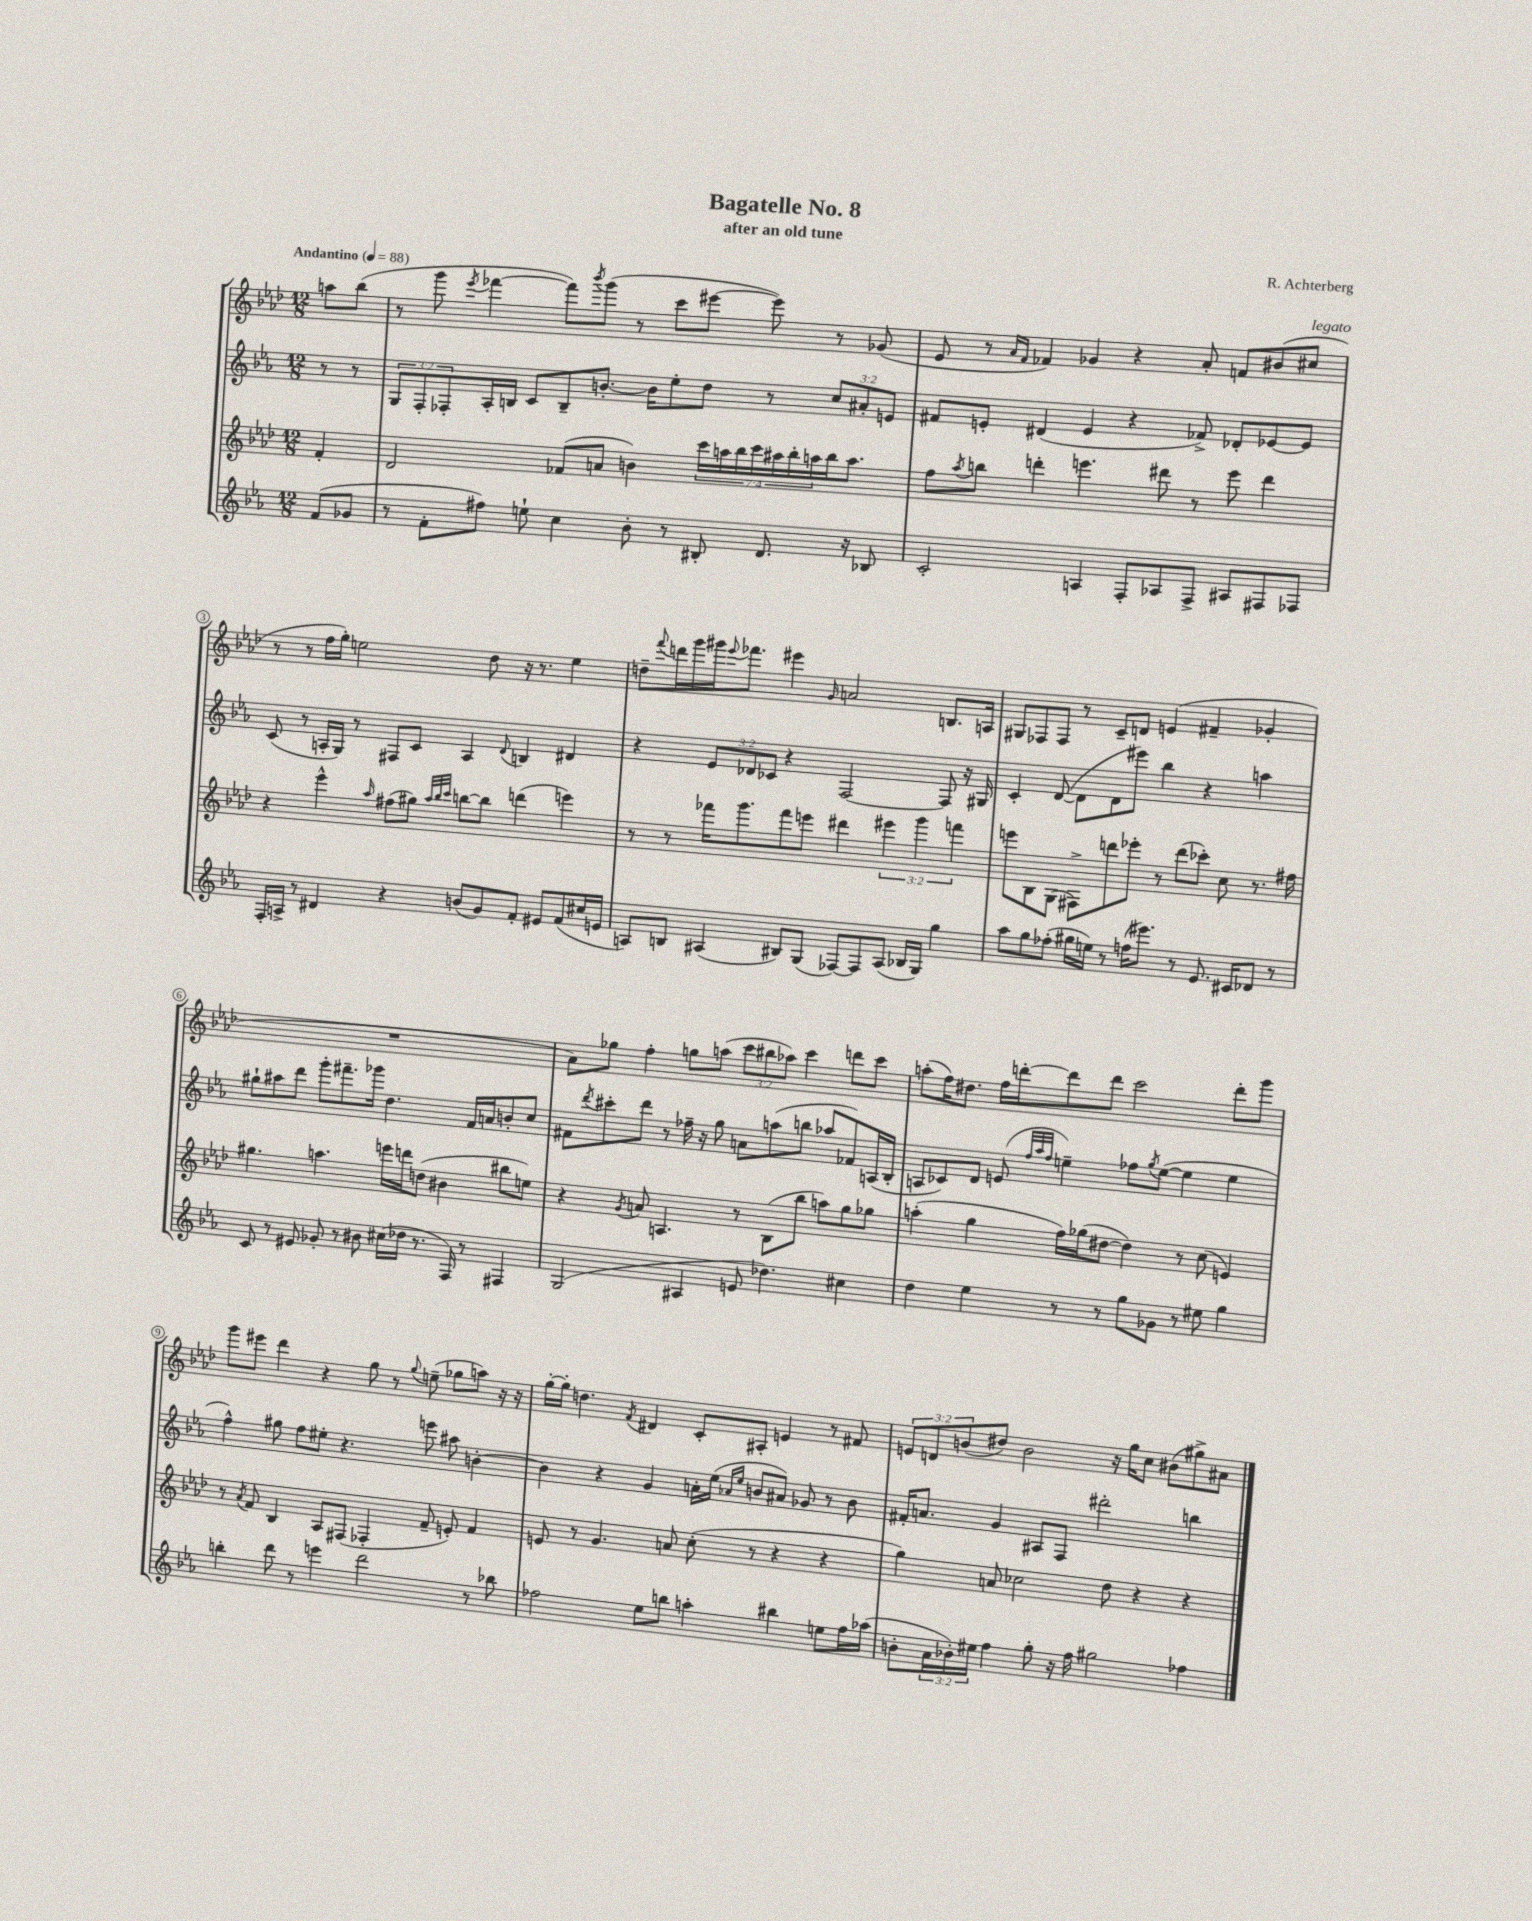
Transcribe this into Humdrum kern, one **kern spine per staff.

**kern	**kern	**kern	**kern
*part4	*part3	*part2	*part1
*staff4	*staff3	*staff2	*staff1
*clefG2	*clefG2	*clefG2	*clefG2
*k[b-e-a-]	*k[b-e-a-d-]	*k[b-e-a-]	*k[b-e-a-d-]
*M12/8	*M12/8	*M12/8	*M12/8
*MM88	*MM88	*MM88	*MM88
=	=	=	=
!	!	!	!LO:TX:a:B:t=Andantino
(8f/L	4f'/	8r	8aan\L
8g-X/J	.	8r	(8bb-\J
=1	=1	=1	=1
8r	2d-/	12G/L	8r
.	.	12F'/	.
8f'\L	.	.	8ggg\
.	.	12F-X'/	.
.	.	.	8qeee-/
8ff#X\J)	.	16A-'/L	[4fff-X\
.	.	16Bn/JJ	.
8een`\	.	8c/L	.
4cc\	(8f-X/L	8B~/	8fff-\L])
.	.	.	8qbbb-/
.	8an/J	[8.bn'/J	(8ggg\J
8b-'\	4bn\)	.	8r
.	.	16b\KL]	.
8r	.	8ee-'\	8ccc\L
8B#X'/	28ccc\LL	8dd\J	[8eee#X\J
.	28aan\	.	.
.	28bb-\	.	.
.	28ccc\	.	.
8.d/	.	8r	8eee#\])
.	28aa#X\	.	.
.	28bb-'\	.	.
.	28aan\	.	.
.	16bb-\J	12cc/L	8r
16r	8.aa\J	.	.
.	.	12a#X'/	.
8B-X/	.	.	(8g-X/
.	.	12en/J	.
=2	=2	=2	=2
2c'/	8ff\L	8f#X/L	8e-/
.	8qaa-/	.	.
.	8bbn\J	8en'/J	8r
.	.	.	16qqa-/LL
.	.	.	16qqf/JJ
.	4dddn'\	(4d#X/	4f-X/)
4An/	4.eeen\	4e/	4g-X/
8F'/L	.	4r	4r
8A-X/	8ddd#X\	.	.
8F^/J	8r	8f-X^/)	8a-'/
8A#X/L	8eee\	8d-X'/L	8fn/L
8F#X/	4ddd#\	[8e-X/	(8b#X/
!	!	!	!LO:TX:a:i:t=legato
8F-X/J	.	8e-/J]	8cc#X/J
!!LO:LB:g=z
=3	=3	=3	=3
16F'/LL	4r	(8c/	8r
16An^/JJ	.	.	.
8r	.	8r	8r
4d#X/	4eee-^^\	16An'/LL	16ff\LL
.	.	16G/JJ)	16gg'\JJ)
.	.	8r	2een\
.	16qqaa-/	.	.
4r	(8ff#X\L	8F#X/L	.
.	8gg#X\J)	8c/J	.
.	32qqaa-/LLL	.	.
.	32qqbb-/	.	.
.	32qqccc/JJJ	.	.
(8bn/L	[8bbn\L	4A/	.
8g/)	8bb\J]	.	8dd-\
.	.	8qqd/	.
8f'/J	(4dddn\	4Bn/	16r
.	.	.	8.r
8e#X/L	.	.	.
(8f/	4eeen\)	4d#X/	4ee\
16cc#X/L	.	.	.
16en/JJ	.	.	.
=4	=4	=4	=4
8An/L)	8r	4r	8ddn~\L
.	.	.	8qqfff/
8Bn/J	8r	.	16dddn\L
.	.	.	16ggg\
(4A#X/	16fff-X\KL	12e-/L	16ggg#X\J
.	.	.	8qqeee-/
.	8.ggg\	.	8.fff-X\J
.	.	12d-X/	.
.	.	12c-X/J	.
8B#X/L)	8fff-\	4r	4eee#X\
(8G/J	8eeen\J	.	.
.	.	.	16qqg/
[8F-X/L)	4ddd#X\	[2F/	2an/
8F-/]	.	.	.
(8A#/J	6eee#X\	.	.
16B-X/LL	.	.	.
.	6ggg\	.	.
16G/JJ)	.	.	.
4gg\	.	8F/]	8.Bn/L
.	6fffn\	.	.
.	.	16r	.
.	.	16G#X/	16An/Jk
=5	=5	=5	=5
8aa-\L	8eeen\L	4c'/	8G#X/L
8gg\	8B-\	.	8F-X/
(8ff-X'\J	(8G\J	([8d/	8F-/J
16gg#X\LL	8F#X^\L)	8d\L]	8r
16een\JJ)	.	.	.
8r	8dddn\	8d\	8c~/L
(16ffn\KL	8eee-X'\J	8eee#X\J)	8dn/J
8.eee#X\J)	.	.	.
.	8r	4bb-\	(4en/
8r	(8ddd\L	.	.
8.e-/	8ccc-X'\J)	4r	4f#X~/
.	8cc\	.	.
16c#X/KL	.	.	.
8d-X/J	8.r	4aan\	4g-X'/
8r	.	.	.
.	16ff#X\	.	.
!!LO:LB:g=z
=6	=6	=6	=6
8c/	4.gg#X\	8gg#X`\L	1.r
8r	.	8aa#X\	.
8e#X/	.	8ddd\J	.
8g-X'/	4.aan\	8ggg'\L	.
8r	.	8.fff#X~\	.
8b#X\	.	.	.
.	.	16ggg-X\Jk	.
(16cc#X\LL	16eeen\LL	4.dd\	.
16dd-X\JJ	16dddn\J	.	.
8.r	(8ddn\J	.	.
.	4b#X\	.	.
16F/)	.	.	.
8r	.	16f/LL	.
.	.	16an/J	.
4F#X/	8bb#X\L	8bn'/	.
.	8een\J)	8cc/J	.
=7	=7	=7	=7
(2G/	4r	8f#X\L	8a-\L)
.	.	8qddd/	.
.	.	8ccc#X'\	8gg-X\J
.	8qg/	.	.
.	8an/	8ddd\J	4ff'\
.	4.An/	8r	.
4A#X/	.	16ff-X~\	8ggn\L
.	.	16r	.
.	.	8gg\	(8aan\J
8en/	8r	8an\L	12ccc\L
.	.	.	12bb#X\
4.dd-X\)	(8B-\L	(8aan\	.
.	.	.	12aa-X\J)
.	8bb-\J	8bbn\J	4ccc\
.	8aan\L)	8aa-X/L	.
4cc#X\	8gg\	8f-X/)	8dddn\L
.	8gg-X\J	(16An/L	8ccc\J
.	.	16B-'/JJ	.
=8	=8	=8	=8
4dd\	(4aan'\	8An/L	(8aan'\L
.	.	8c-X/)	16ff\K)
.	.	.	8.dd#X\J
4ee-\	4gg\	8d/J	.
.	.	(8en/	16ff\LL
.	.	.	[16dddn'\J
.	.	32qqff/LLL	.
.	.	32qqaa-/	.
.	.	32qqff/JJJ	.
8r	16ff\LL)	4een~\)	8ddd\]
.	(16gg-X\J	.	.
8r	[8dd#X\J	.	8ddd\J
8gg\L	4dd#\])	8ff-X\L	2ccc\
.	.	8qgg/	.
8g-X\J	.	([8ee\J	.
8r	8r	4ee\]	.
8ee#X\	(8cc\	.	.
4gg\	4en/)	4ee\	8ddd'\L
.	.	.	8ggg\J
!!LO:LB:g=z
=9	=9	=9	=9
4bbn'\	8r	4ff^^\)	8ggg\L
.	8qa-/	.	.
.	8f/	.	8eee#X\J
8ddd\	4B-/	8gg#X\	4ddd-\
8r	.	8ff\L	.
4eeen\	8A-/L	8ee#X'\J	4r
.	(8F#X/J	4.r	.
2ddd\	4F-X'/	.	8gg\
.	.	.	8r
.	.	.	8qqgg/
.	8f~/	8eeen\	(8een~\
.	8en'/)	8aa#X\	8gg-X\L
8r	4f/	[4bn'\	8aan\J)
8bb-X\	.	.	16r
.	.	.	16r
=10	=10	=10	=10
2ff-X\	8en/	4b\]	[16gg'\LL
.	.	.	16gg'\JJ]
.	8r	.	4.ddn\
.	4.g/	4r	.
.	.	.	8qf/
8ee-\L	.	4g/	4d#X/
8bbn\J	8an/	.	.
4aan'\	(8cc'\	16an'\LL	8c'/L
.	.	(16ee-\JJ	.
.	.	16qqa-X/LL	.
.	.	16qqee-/JJ	.
.	8r	8bn/L	8A#X'/J
4bb#X\	4r	8a#X/J)	4en/
.	.	8g-X/	.
8een\L	4r	8r	8r
16ff-\L	.	8b\	8f#X/
(16aa-X\JJ	.	.	.
=11	=11	=11	=11
8bn'\L	4gg\)	16f#X'/KL	12en/L
.	.	8.an/J	.
.	.	.	12dn/
24a-\L	.	.	.
24b-X'\)	.	.	(12bn/
24ee#X\JJ	.	.	.
4ff\	8an/	4g/	8dd#X/J)
.	2cc-X\	.	2b\
8gg'\	.	8A#X/L	.
16r	.	8F/J	.
16ff\	.	.	.
2gg#X\	.	2ddd#X'\	.
.	8dd-\	.	16r
.	.	.	16gg\KL
.	4r	.	8cc\J
.	.	.	(8b#X\L
4ff-X\	4r	4bbn\	8gg#X^\)
.	.	.	8a#X\J
==	==	==	==
*-	*-	*-	*-
